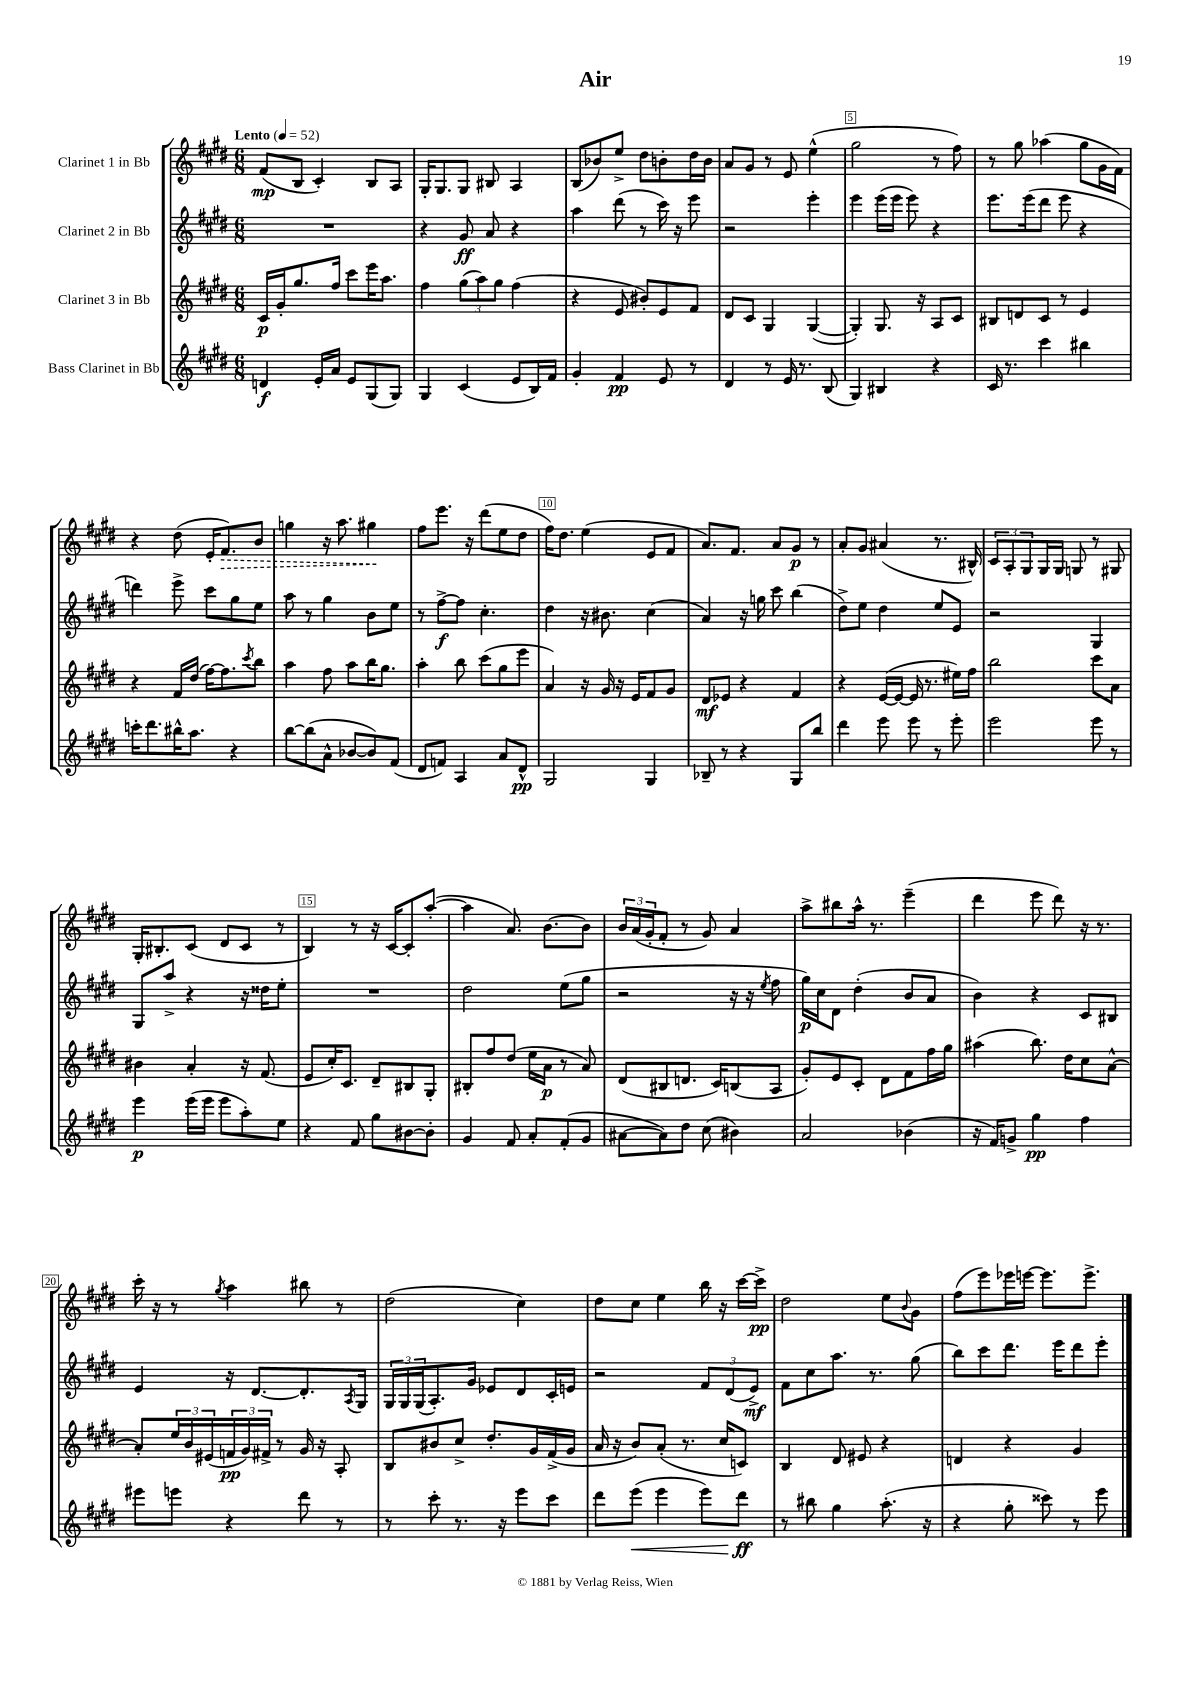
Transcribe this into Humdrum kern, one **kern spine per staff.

**kern	**dynam	**kern	**dynam	**kern	**dynam	**kern	**dynam
*part4	*part4	*part3	*part3	*part2	*part2	*part1	*part1
*staff4	*staff4	*staff3	*staff3	*staff2	*staff2	*staff1	*staff1
*I"Bass Clarinet in Bb	*	*I"Clarinet 3 in Bb	*	*I"Clarinet 2 in Bb	*	*I"Clarinet 1 in Bb	*
*clefG2	*	*clefG2	*	*clefG2	*	*clefG2	*
*k[f#c#g#d#]	*	*k[f#c#g#d#]	*	*k[f#c#g#d#]	*	*k[f#c#g#d#]	*
*M6/8	*	*M6/8	*	*M6/8	*	*M6/8	*
*MM52	*	*MM52	*	*MM52	*	*MM52	*
=1	=1	=1	=1	=1	=1	=1	=1
!	!	!	!	!	!	!LO:TX:a:B:t=Lento	!
4dn/	f	16c#/LL	p	2.r	.	(8f#/L	mp
.	.	16g#'/J	.	.	.	.	.
.	.	8.gg#/	.	.	.	8B/J	.
16e'/LL	.	.	.	.	.	4c#'/)	.
16a/JJ	.	16ff#/Jk	.	.	.	.	.
8e/L	.	8ccc#\L	.	.	.	.	.
(8G#/	.	16eee\K	.	.	.	8B/L	.
.	.	8.aa\J	.	.	.	.	.
8G#/J)	.	.	.	.	.	8A/J	.
=2	=2	=2	=2	=2	=2	=2	=2
4G#/	.	4ff#\	.	4r	.	16G#'/KL	.
.	.	.	.	.	.	8.G#/	.
(4c#/	.	(12gg#\L	.	8g#/	ff	8G#/J	.
.	.	12aa\)	.	.	.	.	.
.	.	.	.	8a/	.	8B#X/	.
.	.	12gg#\J	.	.	.	.	.
8e/L	.	(4ff#\	.	4r	.	4A/	.
16B/L)	.	.	.	.	.	.	.
16f#/JJ	.	.	.	.	.	.	.
=3	=3	=3	=3	=3	=3	=3	=3
4g#'/	.	4r	.	4aa\	.	(8B/L	.
.	.	.	.	.	.	8b-X/)	.
4f#/	pp	8e/	.	(8ddd#\	.	8ee^/J	.
.	.	8b#X'/L)	.	8r	.	8dd#\L	.
8e/	.	8e/	.	16ccc#\)	.	8bn'\	.
.	.	.	.	16r	.	.	.
8r	.	8f#/J	.	8eee\	.	16dd#\L	.
.	.	.	.	.	.	16b\JJ	.
=4	=4	=4	=4	=4	=4	=4	=4
4d#/	.	8d#/L	.	2r	.	8a/L	.
.	.	8c#/J	.	.	.	8g#/J	.
8r	.	4G#/	.	.	.	8r	.
16e/	.	.	.	.	.	8e/	.
8.r	.	.	.	.	.	.	.
.	.	([4G#/	.	4eee'\	.	(4ee^^\	.
(8B/	.	.	.	.	.	.	.
=5	=5	=5	=5	=5	=5	=5	=5
4G#/)	.	4G#'/])	.	4eee\	.	2gg#\	.
4B#X/	.	8.G#/	.	(16eee\LL	.	.	.
.	.	.	.	16eee\JJ	.	.	.
.	.	.	.	8eee\)	.	.	.
.	.	16r	.	.	.	.	.
4r	.	8A/L	.	4r	.	8r	.
.	.	8c#/J	.	.	.	8ff#\)	.
=6	=6	=6	=6	=6	=6	=6	=6
16c#/	.	8B#X/L	.	8.eee\L	.	8r	.
8.r	.	.	.	.	.	.	.
.	.	8dn/	.	.	.	8gg#\	.
.	.	.	.	(16eee\k	.	.	.
4ccc#\	.	8c#/J	.	8ddd#\J	.	(4aa-X\	.
.	.	8r	.	8eee\	.	.	.
4bb#X\	.	4e/	.	4r	.	8gg#\L	.
.	.	.	.	.	.	16g#\L	.
.	.	.	.	.	.	16f#\JJ)	.
!!LO:LB:g=z
=7	=7	=7	=7	=7	=7	=7	=7
16cccn'\KL	.	4r	.	4dddn\)	.	4r	.
8.ddd#\	.	.	.	.	.	.	.
16bb#X^^\K	.	16f#/LL	.	8eee^\	.	(8dd#\	.
8.aa\J	.	(16dd#/JJ	.	.	.	.	.
.	.	[16ff#\KL)	.	8ccc#\L	.	16e'/KL	.
!	!	!	!	!	!	!	!LO:HP:b
.	.	8.ff#\]	.	.	.	8.f#/)	>
4r	.	.	.	8gg#\	.	.	.
.	.	8qccc#/	.	.	.	.	.
.	.	8bb\J	.	8ee\J	.	8b/J	.
=8	=8	=8	=8	=8	=8	=8	=8
[8bb\L	.	4aa\	.	8aa\	.	4ggn\	.
(8bb\]	.	.	.	8r	.	.	.
8a^^\J	.	8ff#\	.	4gg#\	.	16r	.
.	.	.	.	.	.	8.aa\	.
[8b-X/L	.	8aa\L	.	.	.	.	.
8b-/])	.	16bb\K	.	8b\L	.	4gg#X\	.
.	.	8.gg#\J	.	.	.	.	.
(8f#/J	.	.	.	8ee\J	.	.	.
.	.	.	.	.	.	.	]
=9	=9	=9	=9	=9	=9	=9	=9
8d#/L	.	4aa'\	.	8r	.	8ff#\L	.
8fn/J)	.	.	.	[8ff#^\L	f	8.eee\J	.
4A/	.	8bb\	.	8ff#\J]	.	.	.
.	.	.	.	.	.	16r	.
.	.	(8ccc#\L	.	4.cc#'\	.	(8ddd#\L	.
8a/L	.	8gg#\	.	.	.	8ee\	.
8d#^^/J	pp	8eee\J	.	.	.	8dd#\J	.
=10	=10	=10	=10	=10	=10	=10	=10
2G#/	.	4a/)	.	4dd#\	.	16ff#\KL)	.
.	.	.	.	.	.	8.dd#\J	.
.	.	16r	.	16r	.	(4ee\	.
.	.	16g#/	.	8.b#X\	.	.	.
.	.	16r	.	.	.	.	.
.	.	16e/KL	.	.	.	.	.
4G#/	.	8f#/	.	(4cc#\	.	8e/L	.
.	.	8g#/J	.	.	.	8f#/J	.
=11	=11	=11	=11	=11	=11	=11	=11
8B-X~/	.	8d#/L	mf	4a/)	.	8.a/L)	.
8r	.	8e-X/J	.	.	.	.	.
.	.	.	.	.	.	8.f#/J	.
4r	.	4r	.	16r	.	.	.
.	.	.	.	16ggn\	.	.	.
.	.	.	.	8ccc#\	.	8a/L	.
8G#/L	.	4f#/	.	(4bb\	.	8g#/J	p
8bb/J	.	.	.	.	.	8r	.
=12	=12	=12	=12	=12	=12	=12	=12
4ddd#\	.	4r	.	8dd#^\L)	.	8a'/L	.
.	.	.	.	8ee\J	.	8g#/J	.
8eee\	.	([16e/LL	.	4dd#\	.	(4a#X/	.
.	.	16e/JJ_	.	.	.	.	.
8eee\	.	16e/]	.	.	.	.	.
.	.	8.r	.	.	.	.	.
8r	.	.	.	8ee/L	.	8.r	.
8eee'\	.	16ee#X\LL)	.	8e/J	.	.	.
.	.	16ff#\JJ	.	.	.	16B#X^^/)	.
=13	=13	=13	=13	=13	=13	=13	=13
2eee\	.	2bb\	.	2r	.	12c#/L	.
.	.	.	.	.	.	12A'/	.
.	.	.	.	.	.	12G#/	.
.	.	.	.	.	.	16G#/L	.
.	.	.	.	.	.	16G#/JJ	.
.	.	.	.	.	.	8Gn/	.
8eee\	.	8ccc#\L	.	4G#/	.	8r	.
8r	.	8a\J	.	.	.	8G#X/	.
!!LO:LB:g=z
=14	=14	=14	=14	=14	=14	=14	=14
4eee\	p	4b#X\	.	8G#/L	.	16G#'/KL	.
.	.	.	.	.	.	8.B#X'/	.
.	.	.	.	8aa^/J	.	.	.
(16eee\LL	.	4a'/	.	4r	.	(8c#/J	.
16eee\JJ	.	.	.	.	.	.	.
8eee\L	.	.	.	.	.	8d#/L	.
8aa'\)	.	16r	.	16r	.	8c#/J	.
.	.	(8.f#/	.	16dd##X\KL	.	.	.
8ee\J	.	.	.	8ee'\J	.	8r	.
=15	=15	=15	=15	=15	=15	=15	=15
4r	.	8e/L	.	2.r	.	4B/)	.
.	.	16cc#'/K)	.	.	.	.	.
.	.	8.c#/J	.	.	.	.	.
8f#/	.	.	.	.	.	8r	.
8gg#\L	.	8d#~/L	.	.	.	16r	.
.	.	.	.	.	.	[16c#/KL	.
[8b#X\	.	8B#X/	.	.	.	8c#'/]	.
8b#'\J]	.	8G#'/J	.	.	.	([8aa'/J	.
=16	=16	=16	=16	=16	=16	=16	=16
4g#/	.	8B#X'/L	.	2dd#\	.	4aa\]	.
.	.	8ff#/	.	.	.	.	.
8f#/	.	(8dd#/J	.	.	.	8.a/)	.
8a'/L	.	16ee\LL	.	.	.	.	.
.	.	16a\JJ	p	.	.	[8.b\L	.
(8f#'/	.	8r	.	(8ee\L	.	.	.
8g#/J	.	8a/)	.	8gg#\J	.	8b\J]	.
=17	=17	=17	=17	=17	=17	=17	=17
[8a#X\L	.	(8d#/L	.	2r	.	24b/LL	.
.	.	.	.	.	.	(24a/	.
.	.	.	.	.	.	24g#'/J	.
8a#\])	.	8B#X/	.	.	.	8f#'/J	.
8dd#\J	.	8.dn/J	.	.	.	8r	.
(8cc#\	.	.	.	.	.	8g#/)	.
.	.	16c#/KL)	.	.	.	.	.
4b#X\)	.	(8Bn/	.	16r	.	4a/	.
.	.	.	.	16r	.	.	.
.	.	.	.	8qee/	.	.	.
.	.	8A/J	.	8ff#\	.	.	.
=18	=18	=18	=18	=18	=18	=18	=18
2a/	.	8g#'/L)	.	16gg#\LL)	p	8aa^\L	.
.	.	.	.	16cc#\J	.	.	.
.	.	8e/	.	8d#\J	.	8bb#X\	.
.	.	8c#'/J	.	(4dd#'\	.	16aa^^\Jk	.
.	.	.	.	.	.	8.r	.
.	.	8d#\L	.	.	.	.	.
(4b-X\	.	8f#\	.	8b/L	.	(4eee~\	.
.	.	16ff#\L	.	8a/J	.	.	.
.	.	16gg#\JJ	.	.	.	.	.
=19	=19	=19	=19	=19	=19	=19	=19
16r	.	(4aa#X\	.	4b\)	.	4ddd#\	.
16f#/KL)	.	.	.	.	.	.	.
8gn^/J	.	.	.	.	.	.	.
4gg#\	pp	8.bb\)	.	4r	.	8eee\	.
.	.	.	.	.	.	8ddd#\)	.
.	.	16dd#\KL	.	.	.	.	.
4ff#\	.	8cc#\	.	8c#/L	.	16r	.
.	.	.	.	.	.	8.r	.
.	.	[8a^^\J	.	8B#X/J	.	.	.
!!LO:LB:g=z
=20	=20	=20	=20	=20	=20	=20	=20
8eee#X\L	.	8a'/L]	.	4e/	.	16ccc#'\	.
.	.	.	.	.	.	16r	.
8eeen\J	.	24ee/L	.	.	.	8r	.
.	.	24b/	.	.	.	.	.
.	.	(24e#X/	.	.	.	.	.
.	.	.	.	.	.	8qgg#/	.
4r	.	24fn/	pp	16r	.	4aa\	.
.	.	24g#/)	.	.	.	.	.
.	.	.	.	[8.d#/L	.	.	.
.	.	24f#X^/JJ	.	.	.	.	.
.	.	8r	.	.	.	.	.
8ddd#\	.	16g#/	.	8.d#'/]	.	8bb#X\	.
.	.	16r	.	.	.	.	.
8r	.	8A'/	.	.	.	8r	.
.	.	.	.	8qA/	.	.	.
.	.	.	.	16G#/Jk	.	.	.
=21	=21	=21	=21	=21	=21	=21	=21
8r	.	8B/L	.	24G#/LL	.	(2dd#\	.
.	.	.	.	24G#/	.	.	.
.	.	.	.	(24G#/J	.	.	.
8ccc#'\	.	8b#X/	.	8.A'/)	.	.	.
8.r	.	8cc#^/J	.	.	.	.	.
.	.	.	.	16g#/Jk	.	.	.
.	.	8.dd#'/L	.	8e-X/L	.	.	.
16r	.	.	.	.	.	.	.
8eee\L	.	.	.	8d#/	.	4cc#\)	.
.	.	16g#/L	.	.	.	.	.
8ccc#\J	.	(16f#^/	.	16c#'/L	.	.	.
.	.	16g#/JJ	.	16en/JJ	.	.	.
=22	=22	=22	=22	=22	=22	=22	=22
8ddd#\L	.	16a/	.	2r	.	8dd#\L	.
.	.	16r	.	.	.	.	.
!	!LO:HP:b	!	!	!	!	!	!
(8eee\J	<	8b/L)	.	.	.	8cc#\J	.
4eee\	.	(8a'/J	.	.	.	4ee\	.
.	.	8.r	.	.	.	.	.
8eee\L)	.	.	.	12f#/L	.	16bb\	.
.	.	16cc#/KL	.	.	.	16r	.
.	.	.	.	(12d#/	.	.	.
8ddd#\J	ff	8cn/J)	.	.	.	[16ccc#\LL	.
.	.	.	.	12e^/J)	mf	.	.
.	.	.	.	.	.	16ccc#^\JJ]	pp
.	[	.	.	.	.	.	.
=23	=23	=23	=23	=23	=23	=23	=23
8r	.	4B/	.	8f#\L	.	2dd#\	.
8bb#X\	.	.	.	8cc#\	.	.	.
4gg#\	.	8d#/	.	8.aa\J	.	.	.
.	.	8e#X/	.	.	.	.	.
.	.	.	.	8.r	.	.	.
(8.aa'\	.	4r	.	.	.	8ee\L	.
.	.	.	.	.	.	8qqb/	.
.	.	.	.	(8gg#\	.	8g#\J	.
16r	.	.	.	.	.	.	.
=24	=24	=24	=24	=24	=24	=24	=24
4r	.	4dn/	.	8bb\L)	.	(8ff#\L	.
.	.	.	.	8ccc#\	.	8eee\)	.
8gg#'\	.	4r	.	8.ddd#\J	.	16eee-X\L	.
.	.	.	.	.	.	[16eeen\JJ	.
8ccc##X\)	.	.	.	.	.	8.eee\L]	.
.	.	.	.	16eee\KL	.	.	.
8r	.	4g#/	.	8ddd#\	.	.	.
.	.	.	.	.	.	8.eee^\J	.
8eee\	.	.	.	8eee'\J	.	.	.
==	==	==	==	==	==	==	==
*-	*-	*-	*-	*-	*-	*-	*-
